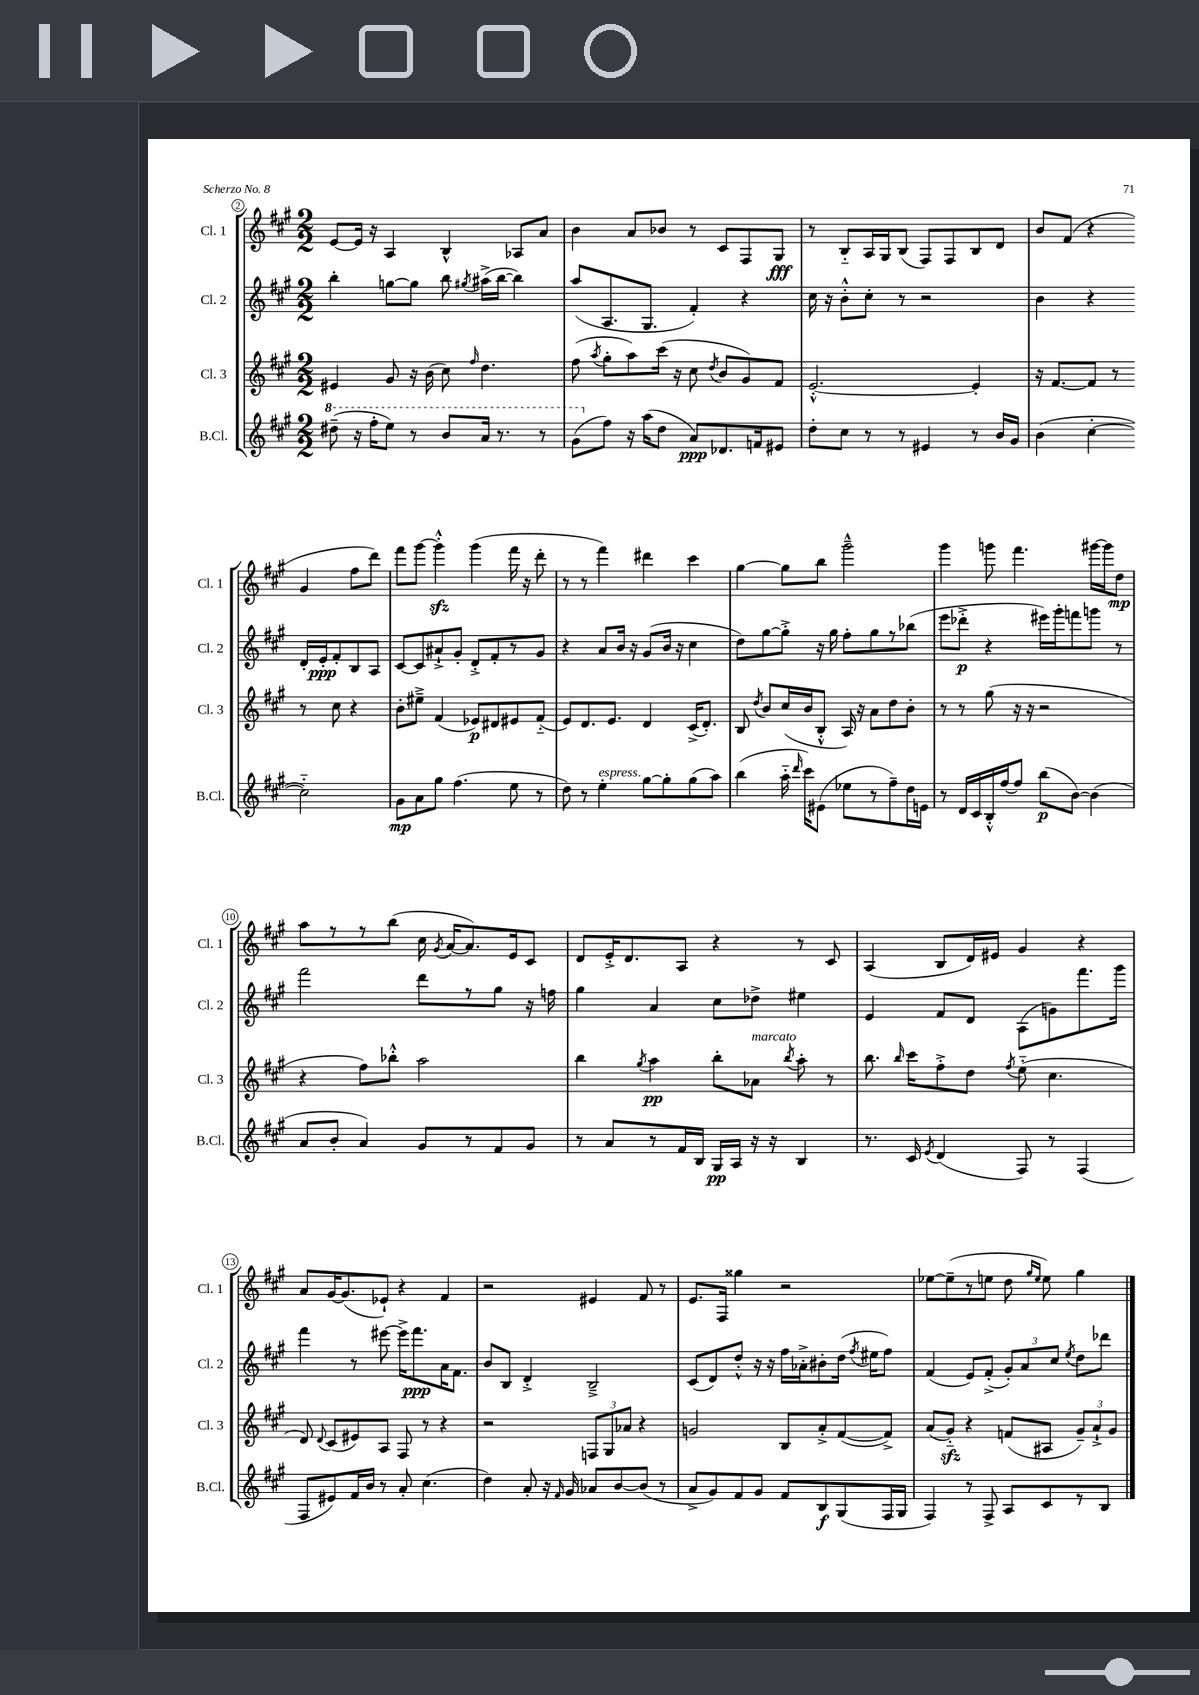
<<
\new StaffGroup <<
\new Staff = "s0" \with { instrumentName = "Cl. 1" shortInstrumentName = "Cl. 1" } {
    \clef treble \key a \major \numericTimeSignature \time 2/2
    \autoBeamOff e'8[~ e'16] r16 a4 b4-^ aes8[ a'8] |
    b'4 a'8[ bes'8] r8 cis'8[ fis8 gis8]\fff |
    r8 b8[-_ a16 gis16 b8]( fis8[) fis8 b8 d'8] |
    b'8[ fis'8]( r4 gis'4 fis''8[ d'''8]) |
    fis'''8[ gis'''8]~ gis'''4-.-^\sfz gis'''4( fis'''16 r16 d'''8-. |
    r8 r8 fis'''4) dis'''4 cis'''4 |
    gis''4~ gis''8[ b''8] gis'''2---^ |
    gis'''4 g'''8 fis'''4. gis'''16[~ gis'''16 d''8]\mp |
    a''8[ r8 r8 b''8]( cis''16 \acciaccatura { gis'8 } a'16[~ a'8.) e'16 cis'8] |
    d'8[ e'16-.-> d'8. a8] r4 r8 cis'8 |
    a4( b8[ d'16) eis'16] gis'4 r4 |
    a'8[ gis'16~ gis'8.( ees'8]-!) r4 fis'4 |
    r2 eis'4 fis'8 r8 |
    e'8.[ fis16] gisis''4 r2 |
    ees''8[~ ees''8--( r8 e''8] d''8 \grace { gis''16[ e''16] } e''8) gis''4 \bar "|." |
}
\new Staff = "s1" \with { instrumentName = "Cl. 2" shortInstrumentName = "Cl. 2" } {
    \clef treble \key a \major \numericTimeSignature \time 2/2
    \autoBeamOff b''4-. g''8[~ g''8] b''8 \acciaccatura { gis''8 } ais''16[->( b''16]~ b''4) |
    a''8[( a8. gis8.] fis'4-.) r4 |
    cis''16 r16 b'8[-.-^ cis''8]-. r8 r2 |
    b'4 r4 d'16[-. e'16-.\ppp fis'8-. b8 a8] |
    cis'8[~ cis'8 ais'8-!-> gis'8]-. d'8[-.-> fis'8-. r8 gis'8] |
    r4 a'8[ b'16] r16 gis'8[( b'16] r16 cis''4 |
    d''8[) gis''8~ gis''8]-.-> r16 gis''16 fis''8[-. gis''8 r8 bes''8]( |
    e'''8[ des'''8]-.->\p r4 eis'''16[) gis'''16-. f'''8 g'''8] r8 |
    fis'''2 d'''8[ r8 gis''8] r16 f''16 |
    gis''4 a'4 cis''8[ des''8]-> eis''4 |
    e'4 fis'8[ d'8] a8[( g'8) fis'''8. gis'''16] |
    fis'''4 r8 eis'''8~ eis'''16[-> fis'''8.\ppp a'16 fis'8.] |
    b'8[ b8] d'4-.-> b2---> |
    cis'8[( d'8) d''8]-.-^ r16 r16 fis''16[ aes'16-.-> bis'8-. d''16]( \acciaccatura { fis''8 } eis''16[ fis''8]) |
    fis'4( e'8[) fis'8]-.->( \tuplet 3/2 { gis'8[-.) a'8 cis''8] } \acciaccatura { e''8 } d''8[ des'''8] \bar "|." |
}
\new Staff = "s2" \with { instrumentName = "Cl. 3" shortInstrumentName = "Cl. 3" } {
    \clef treble \key a \major \numericTimeSignature \time 2/2
    \autoBeamOff eis'4 gis'8 r16 b'16( cis''8) \grace { fis''16 } d''4. |
    fis''8( \acciaccatura { a''8 } gis''8[-. a''8) cis'''16]( r16 cis''8 \acciaccatura { d''8 } b'8[ gis'8) fis'8] |
    e'2.~-.-^ e'4-. |
    r16 fis'8.[~ fis'8] r8 r8 cis''8 r4 |
    b'8[-. eis''8]---> fis'4( ees'8[\p) dis'8 eis'8 fis'8]-_( |
    e'8[) d'8. e'8.] d'4 cis'16[->( d'8.]-.) |
    b8 \acciaccatura { d''8 } b'8[ cis''16( b'16 b8]-.-^ a16) r16 a'8[ d''8 b'8]-. |
    r8 r8 gis''8( r16 r16 r2 |
    r4 fis''8[) bes''8]-.-^ a''2 |
    b''4 \acciaccatura { gis''8 } a''4\pp b''8[-. aes'8]^\markup { \italic "marcato" } \acciaccatura { b''8 } a''8-. r8 |
    b''8. \grace { b''16 } cis'''16[ fis''8-.-> d''8] \acciaccatura { fis''8 } e''8-_( cis''4. |
    d'8) \appoggiatura { d'8 } cis'8[( eis'8) a8] fis8 r8 r4 |
    r2 \tuplet 3/2 { f8[ gis8 aes'8] } r4 |
    g'2 b8[ a'8-.-> fis'8~( fis'8]->) |
    a'8[( gis'8]-_\sfz) r4 f'8[( ais8] \tuplet 3/2 { gis'8[--) a'8-!-> gis'8] } \bar "|." |
}
\new Staff = "s3" \with { instrumentName = "B.Cl." shortInstrumentName = "B.Cl." } {
    \clef treble \key a \major \numericTimeSignature \time 2/2
    \autoBeamOff \ottava #1 dis'''8--( r16 fis'''16[-. e'''8]) r8 b''8[ a''16] r8. r8 |
    gis''8[( \ottava #0 fis''8]) r16 a''16[( d''8] a'8[\ppp) des'8. f'16 eis'8] |
    d''8[-. cis''8] r8 r8 eis'4 r8 b'16[ gis'16] |
    b'4( cis''4~-. cis''2-_) |
    gis'8[\mp a'8 gis''8] fis''4.( e''8 r8 |
    d''8) r8 e''4-.^\markup { \italic "espress." } gis''8[~ gis''8-. gis''8( a''8]) |
    b''4( a''16-_ \grace { d'''16 } cis'''16[) eis'8]( ees''8[ r8 fis''8--) d''16 e'16] |
    r8 d'16[ cis'16 b16-.-^ fis''16~ fis''8] b''8[\p( b'8]~) b'4( |
    a'8[ b'8]-. a'4) gis'8[ r8 fis'8 gis'8] |
    r8 a'8[ r8 fis'16 b16] gis16[\pp a16] r16 r16 b4 |
    r8. cis'16 \acciaccatura { e'8 } d'4( fis8) r8 fis4( |
    fis8[ eis'8) fis'16 b'16] r8 a'8-. cis''4.( |
    d''4) a'8-. r16 \grace { fis'16 } gis'16 aes'8[ b'8~ b'8]( r8 |
    a'8[-> gis'8) fis'8 gis'8] fis'8[ b8\f gis8( fis16 gis16] |
    fis4) r8 fis8-> a8[ cis'8 r8 b8] \bar "|." |
}
>>
>>
\layout { \context { \Score currentBarNumber = #2 \override BarNumber.stencil = #(make-stencil-circler 0.1 0.3 ly:text-interface::print) } }
